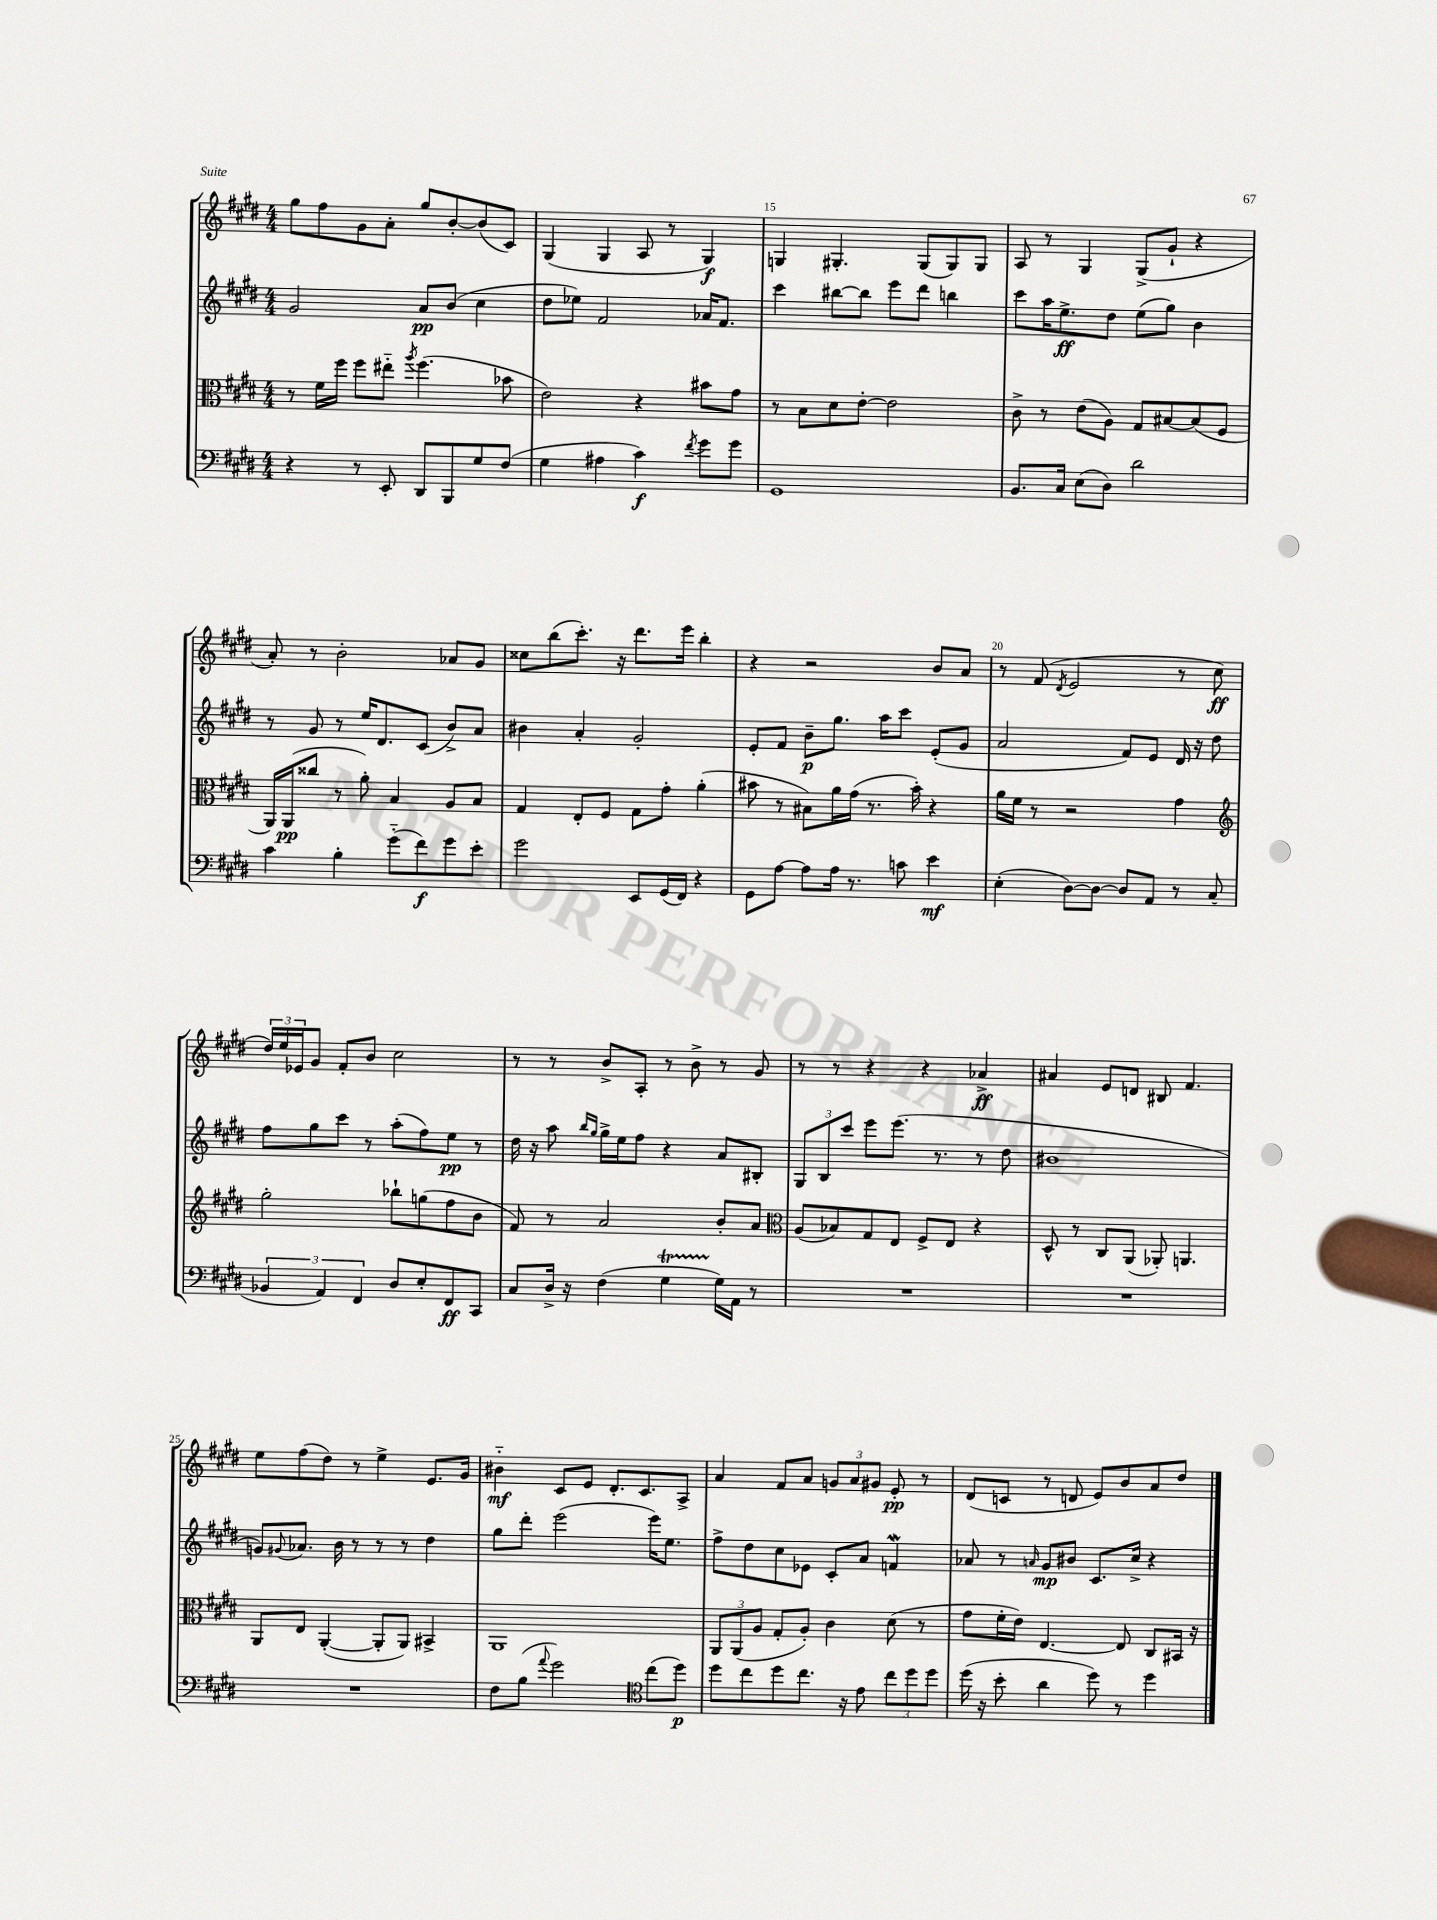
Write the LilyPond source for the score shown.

<<
\new StaffGroup <<
\new Staff = "s0" {
    \clef treble \key e \major \numericTimeSignature \time 4/4
    gis''8 fis''8 gis'8 a'8-. gis''8 b'8~-. b'8( cis'8) |
    gis4( gis4 a8 r8 gis4\f) |
    g4 gis4.-. gis8( gis8) gis8 |
    a8 r8 gis4 gis8->( gis'8-! r4 |
    a'8-.) r8 b'2-. aes'8 gis'8 |
    cisis''8 b''8( cis'''8.-.) r16 dis'''8. e'''16 b''4-. |
    r4 r2 b'8 a'8 |
    r8 fis'8( \acciaccatura { dis'8 } e'2 r8 cis''8\ff |
    \tuplet 3/2 { dis''16) e''16 ees'16 } gis'8 fis'8-. b'8 cis''2 |
    r8 r8 b'8-> a8-. r8 b'8-> r8 gis'8 |
    r8 r8 r4 r4 aes'4->\ff |
    ais'4 e'8 d'8 bis8 fis'4. |
    e''8 fis''8( dis''8) r8 e''4-> e'8. gis'16 |
    bis'4-_\mf cis'8 e'8 dis'8.-. cis'8. a8-> |
    a'4 fis'8 a'8 \tuplet 3/2 { g'8 a'8 gis'8 } e'8-.\pp r8 |
    dis'8( c'8 r8 d'8 e'8) b'8 a'8 dis''8 \bar "|." |
}
\new Staff = "s1" {
    \clef treble \key e \major \numericTimeSignature \time 4/4
    gis'2 a'8\pp b'8( cis''4 |
    dis''8 ees''8) fis'2 aes'16 fis'8. |
    cis'''4 bis''8~ bis''8 e'''8 dis'''8 b''4 |
    cis'''8 a''16 e''8.->\ff dis''8 e''8( gis''8) b'4 |
    r8 gis'8 r8 e''16 dis'8. cis'8( b'8->) a'8 |
    bis'4 a'4-. gis'2-. |
    e'8-. fis'8 b'8--\p gis''8. a''16 cis'''8 e'8-.( gis'8 |
    a'2 fis'8) e'8 dis'16 r16 dis''8 |
    fis''8 gis''8 cis'''8 r8 a''8-.( fis''8) e''8\pp r8 |
    dis''16 r16 a''8 \grace { b''16 gis''16 } gis''16-> e''16 fis''8 r4 a'8 bis8-. |
    \tuplet 3/2 { gis8 b8 cis'''8 } e'''8 e'''8.( r8. r8 dis''8 |
    bis'1 |
    g'8) \appoggiatura { gis'8 } aes'8. b'16 r8 r8 r8 dis''4 |
    gis''8 dis'''8-. e'''2( e'''16) e''8. |
    fis''8-> dis''8 cis''8 ees'8 cis'8-. a'8 f'4\mordent |
    aes'8 r8 \grace { a'16 } gis'8\mp bis'8 cis'8. cis''16-> r4 \bar "|." |
}
\new Staff = "s2" {
    \clef alto \key e \major \numericTimeSignature \time 4/4
    r8 fis'16 fis''16 fis''8 eis''8-_ \acciaccatura { a''8 } fis''4.( bes'8 |
    e'2) r4 bis'8 gis'8 |
    r8 b8 dis'8 e'8~-. e'2 |
    cis'8-> r8 e'8( a8) gis8 bis8~ bis8( fis8 |
    a,16) a,16\pp( cisis''8 r8 a'8-.) b4 a8 b8 |
    gis4 e8-. fis8 gis8 gis'8-. a'4-.( |
    bis'8 r8 bis8) a'16 gis'16( r8. bis'16-.) r4 |
    a'16 fis'16 r8 r2 gis'4 |
    \clef treble gis''2-. bes''8-! g''8( fis''8 b'8 |
    fis'8) r8 a'2 b'8-. a'8 |
    \clef alto a8( bes8) gis8 e8 fis8-> e8 r4 |
    dis8-^ r8 cis8 a,8( aes,8-.) a,4. |
    a,8 e8 a,4~-.( a,8-. a,8) bis,4-> |
    a,1 |
    \tuplet 3/2 { a,8 a,8( a8 } gis8-. a8-.) cis'4 dis'8( r8 |
    gis'8 fis'16-. e'16) e4.~ e8 cis8 bis,16 r16 \bar "|." |
}
\new Staff = "s3" {
    \clef bass \key e \major \numericTimeSignature \time 4/4
    r4 r8 e,8-. dis,8 b,,8 gis8 fis8( |
    gis4 ais4 cis'4\f) \acciaccatura { fis'8 } gis'8 gis'8 |
    gis,1 |
    b,8. cis16 e8( dis8) dis'2 |
    cis'4 b4-. gis'8-_( fis'8\f) gis'8 e'8-. |
    gis'2 e,8 gis,16( fis,16) r4 |
    gis,8 a8~ a8 a16 r8. c'8 e'4\mf |
    e4-.( dis8~) dis8~ dis8 a,8 r8 cis8( |
    \tuplet 3/2 { bes,4 a,4) fis,4 } dis8 e8-. fis,8\ff cis,8 |
    cis8 dis16-> r16 fis4( gis4\startTrillSpan gis16\stopTrillSpan) a,16 r8 |
    R1 |
    R1 |
    R1 |
    fis8 b8( \appoggiatura { a'8 } gis'2) \clef tenor cis''8( dis''8\p) |
    dis''8 cis''8 dis''8 cis''8. r16 e'8 \tuplet 3/2 { cis''8 dis''8 dis''8 } |
    dis''16( r16 b'8-. a'4 dis''8) r8 dis''4 \bar "|." |
}
>>
>>
\layout { \context { \Score currentBarNumber = #13 \override BarNumber.break-visibility = ##(#f #t #t) barNumberVisibility = #(every-nth-bar-number-visible 5) } }
